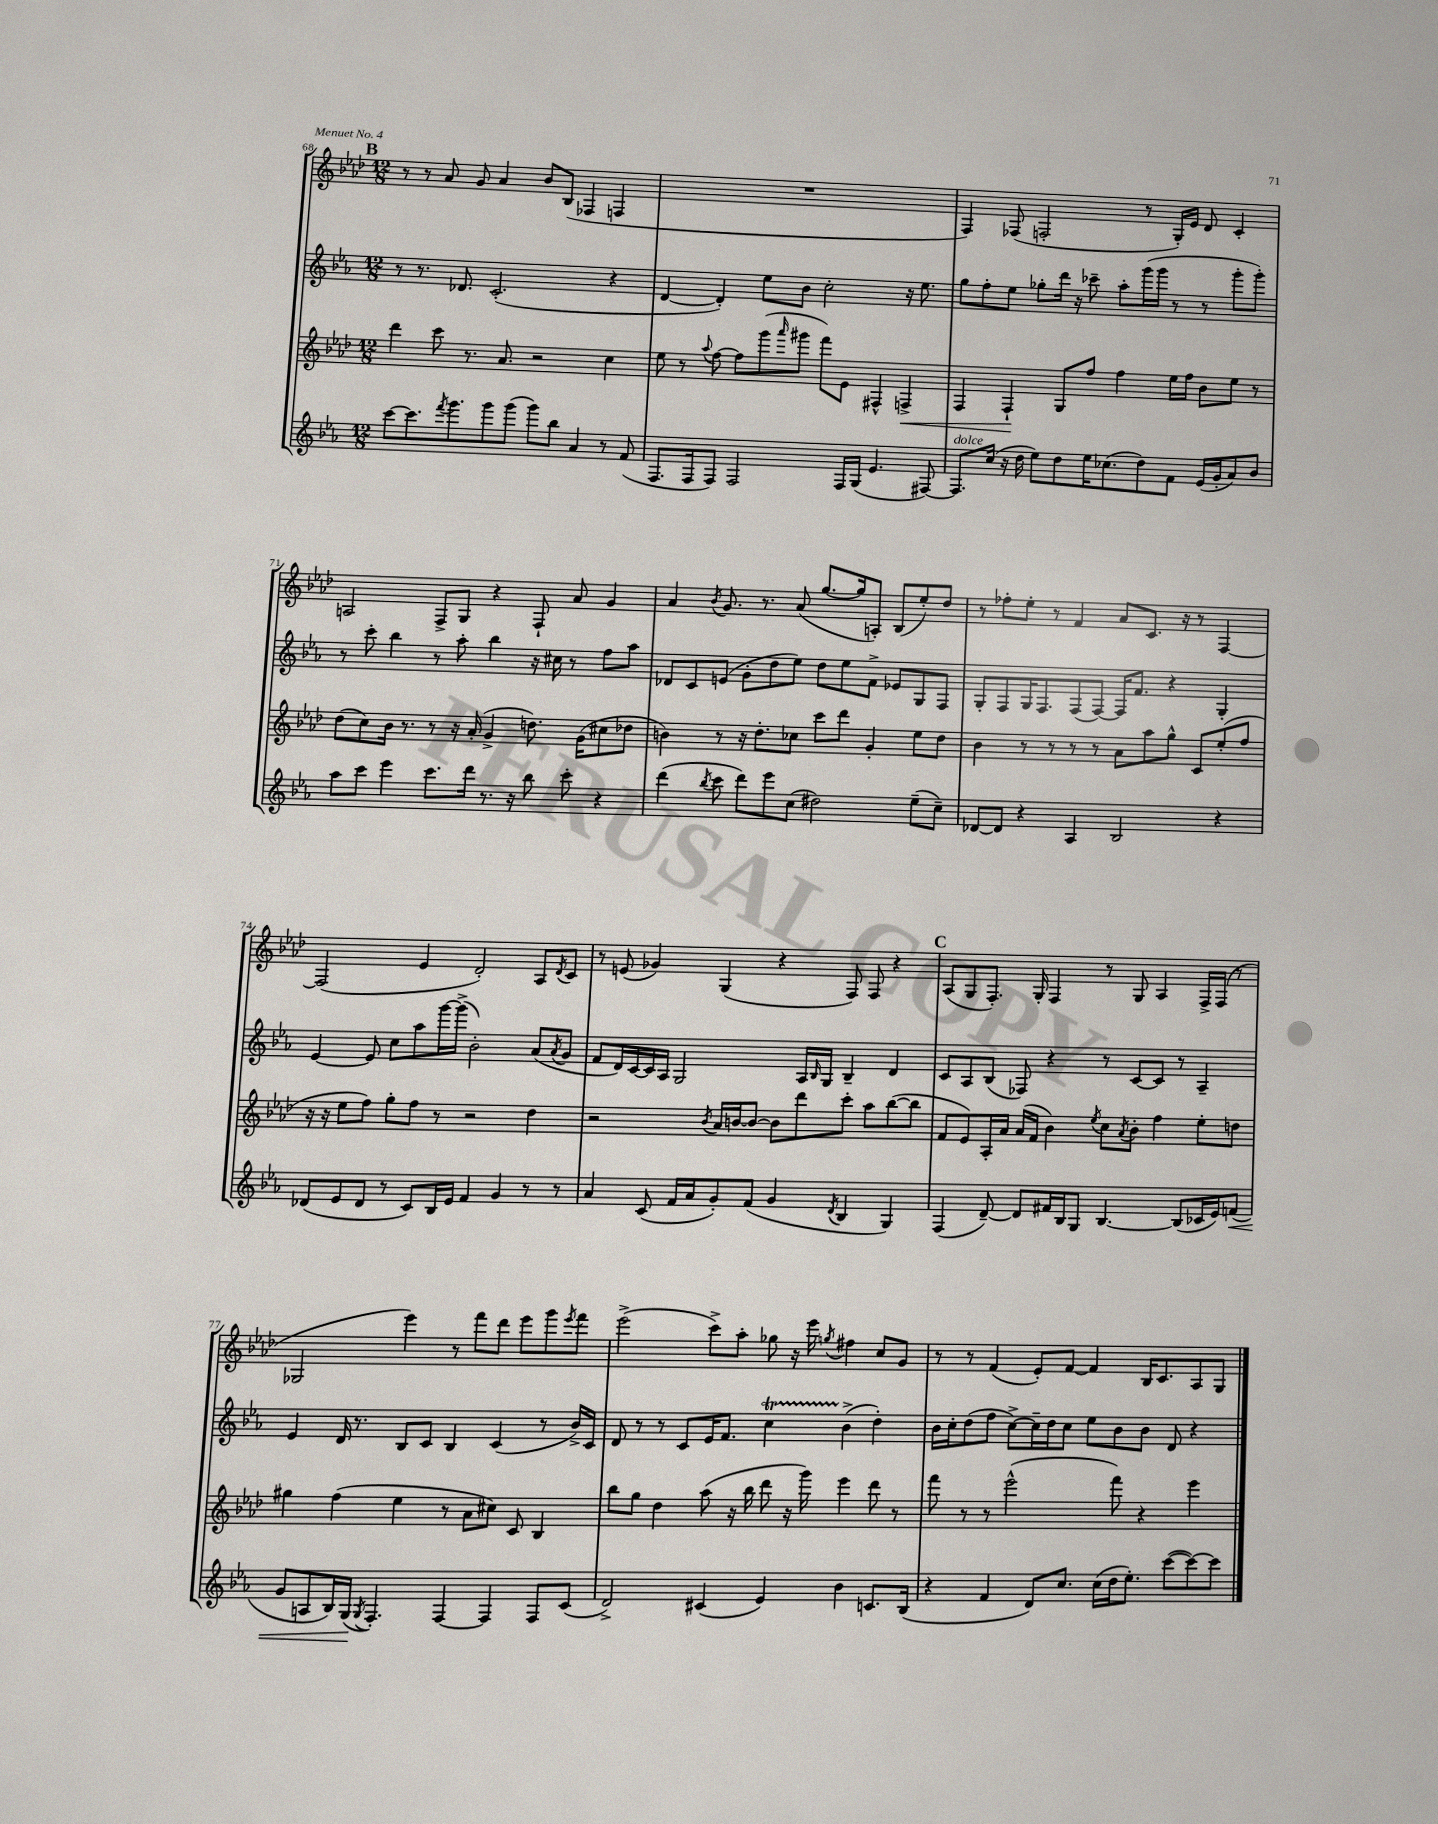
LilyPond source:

<<
\new StaffGroup <<
\new Staff = "s0" {
    \clef treble \key aes \major \numericTimeSignature \time 12/8
    \mark \markup { \bold "B" } r8 r8 aes'8 g'8 aes'4 bes'8 bes8( fes4 f4 |
    R1. |
    f4) fes8( f2-. r8 g16-.) ees'16 des'8 c'4-. |
    a2 f8-> g8 r4 f8-! aes'8 g'4 |
    aes'4 \acciaccatura { bes'8 } g'8. r8. aes'8( g''8.~ g''16 a8-.) bes8( ees''8-.) des''8 |
    r8 fes''8-. ees''8-. r8 f'4 aes'8 c'8. r16 r8 f4~ |
    f2( ees'4 des'2-.) aes8 \acciaccatura { des'8 } c'8 |
    r8 e'8( ges'4) g4( r4 f8) f8 r4 |
    \mark \markup { \bold "C" } aes8( g8 f8.-.) g16-. f4 r8 g8 aes4 f16-> f16( r8 |
    ges2 ees'''4) r8 f'''8 des'''8 ees'''8 g'''8 \acciaccatura { ees'''8 } f'''8 |
    ees'''2->( c'''8->) aes''8-. ges''8 r16 ees'''16 \acciaccatura { g''8 } fis''4 c''8 g'8 |
    r8 r8 f'4( ees'8-.) f'8~ f'4 bes16 c'8. aes8 g8 \bar "|." |
}
\new Staff = "s1" {
    \clef treble \key ees \major \numericTimeSignature \time 12/8
    \mark \markup { \bold "B" } r8 r8. des'8. c'2.-.( r4 |
    d'4~ d'4-.) ees''8 bes'8 c''2-. r16 ees''8. |
    g''8 f''8-. ees''8 ges''8-. d'''16 r16 ces'''8-- aes''8-. g'''16( g'''16 r8 r8 g'''8-. g'''8-.) |
    r8 c'''8-. bes''4 r8 aes''8-. bes''4 r16 cis''16 r8 f''8 aes''8 |
    des'8 c'8 e'8( g'8-. d''8 ees''8) d''8 ees''8 f'8-> ees'8 g8 f8 |
    g8-. f8 g16 f8. f8( f8~) f16 f'8. r4 g4-. |
    ees'4~ ees'8 c''8 aes''8 g'''16~ g'''16->( bes'2-.) aes'8( \acciaccatura { aes'8 } g'8 |
    f'8 d'16) c'16~ c'16 aes16 g2 aes16 \grace { bes16 } g16 bes4-- d'4 |
    \mark \markup { \bold "C" } c'8 aes8 bes8( fes8) r4 r8 c'8~ c'8 r8 aes4-- |
    ees'4 d'16 r8. bes8 c'8 bes4 c'4( r8 bes'16->) c'16 |
    d'8 r8 r8 c'8 ees'16 f'8. c''4\startTrillSpan bes'4->\stopTrillSpan( d''4-.) |
    bes'16 c''16-. d''8( f''8 c''8~->) c''16-- d''16 c''8 ees''8 bes'8 bes'8 d'8 r4 \bar "|." |
}
\new Staff = "s2" {
    \clef treble \key aes \major \numericTimeSignature \time 12/8
    \mark \markup { \bold "B" } des'''4 c'''8 r8. aes'8. r2 c''4 |
    ees''8 r8 \appoggiatura { aes''8 } f''8~ f''8 g'''8( \grace { aes'''16 } gis'''8 f'''8) ees'8 fis4-^ f4->\< |
    f4 f4-!\! g8 f''8 f''4 ees''16 f''16 bes'8 ees''8 r8 |
    des''8( c''8) bes'16 r8. r8 r16 aes'16-.( g'4-> d''8.) g'16( cis''8 des''8 |
    b'4) r8 r16 des''8.-. ces''8 c'''8 des'''8 g'4-. ees''8 des''8 |
    bes'4 r8 r8 r8 r8 aes'8 aes''8 g''8-^ c'8 ees''8-.( f''8 |
    r16 r16 ees''8 f''8) g''8-. f''8 r8 r2 des''4 |
    r2 \acciaccatura { bes'8 } aes'16 b'16~ b'8~ b'8 des'''8 c'''8-. aes''8 bes''8~( bes''8 |
    \mark \markup { \bold "C" } f'8 ees'8) aes16-. aes'16 aes'16( f'16 bes'4) \acciaccatura { ees''8 } c''8 \acciaccatura { aes'8 } bes'8-. f''4 ees''8-. d''8 |
    gis''4 f''4( ees''4 r8 aes'8 cis''8) c'8 bes4 |
    bes''8 g''8 des''4 aes''8( r16 bes''16 des'''8 r16 g'''16) ees'''4 des'''8 r8 |
    f'''8 r8 r8 ees'''2-^( f'''8) r4 ees'''4 \bar "|." |
}
\new Staff = "s3" {
    \clef treble \key ees \major \numericTimeSignature \time 12/8
    \mark \markup { \bold "B" } c'''8~ c'''8. \acciaccatura { f'''8 } g'''8. g'''8 g'''8( g'''8) bes''8 aes'4 r8 f'8( |
    f8. f16 f8) f2 f16 g16( ees'4. fis8~) |
    fis8.^\markup { \italic "dolce" } c''16( r16 d''16 ees''8) d''8 ees''16 ces''8.( d''8) f'8 ees'16( g'16-. aes'8) bes'8 |
    aes''8 c'''8 ees'''4 c'''8. d'''16 r8. r16 bes''8 c'''8-. r4 |
    d'''4( \acciaccatura { bes''8 } c'''8 d'''8) ees'''8 c''8( dis''2) ees''8--( c''8--) |
    des'8~ des'8 r4 aes4 bes2 r4 |
    des'8( ees'8 des'8 r8 c'8) bes16 ees'16 f'4 g'4 r8 r8 |
    aes'4 c'8( f'16 aes'16 g'8-.) f'8( g'4 \acciaccatura { d'8 } bes4 g4) |
    \mark \markup { \bold "C" } f4( d'8~--) d'8 fis'16 bes16 g8 bes4.~ bes8( ces'16 ees'16) f'8\<( |
    g'8 a8 bes16) g16\!( \acciaccatura { g8 } f4.-.) f4~ f4 f8 c'8( |
    d'2->) cis'4( ees'4) bes'4 c'8. bes16( |
    r4 f'4 d'8) c''8. c''16( d''16 ees''8.-.) c'''8~( c'''8~) c'''8 \bar "|." |
}
>>
>>
\layout { \context { \Score currentBarNumber = #68 } }
